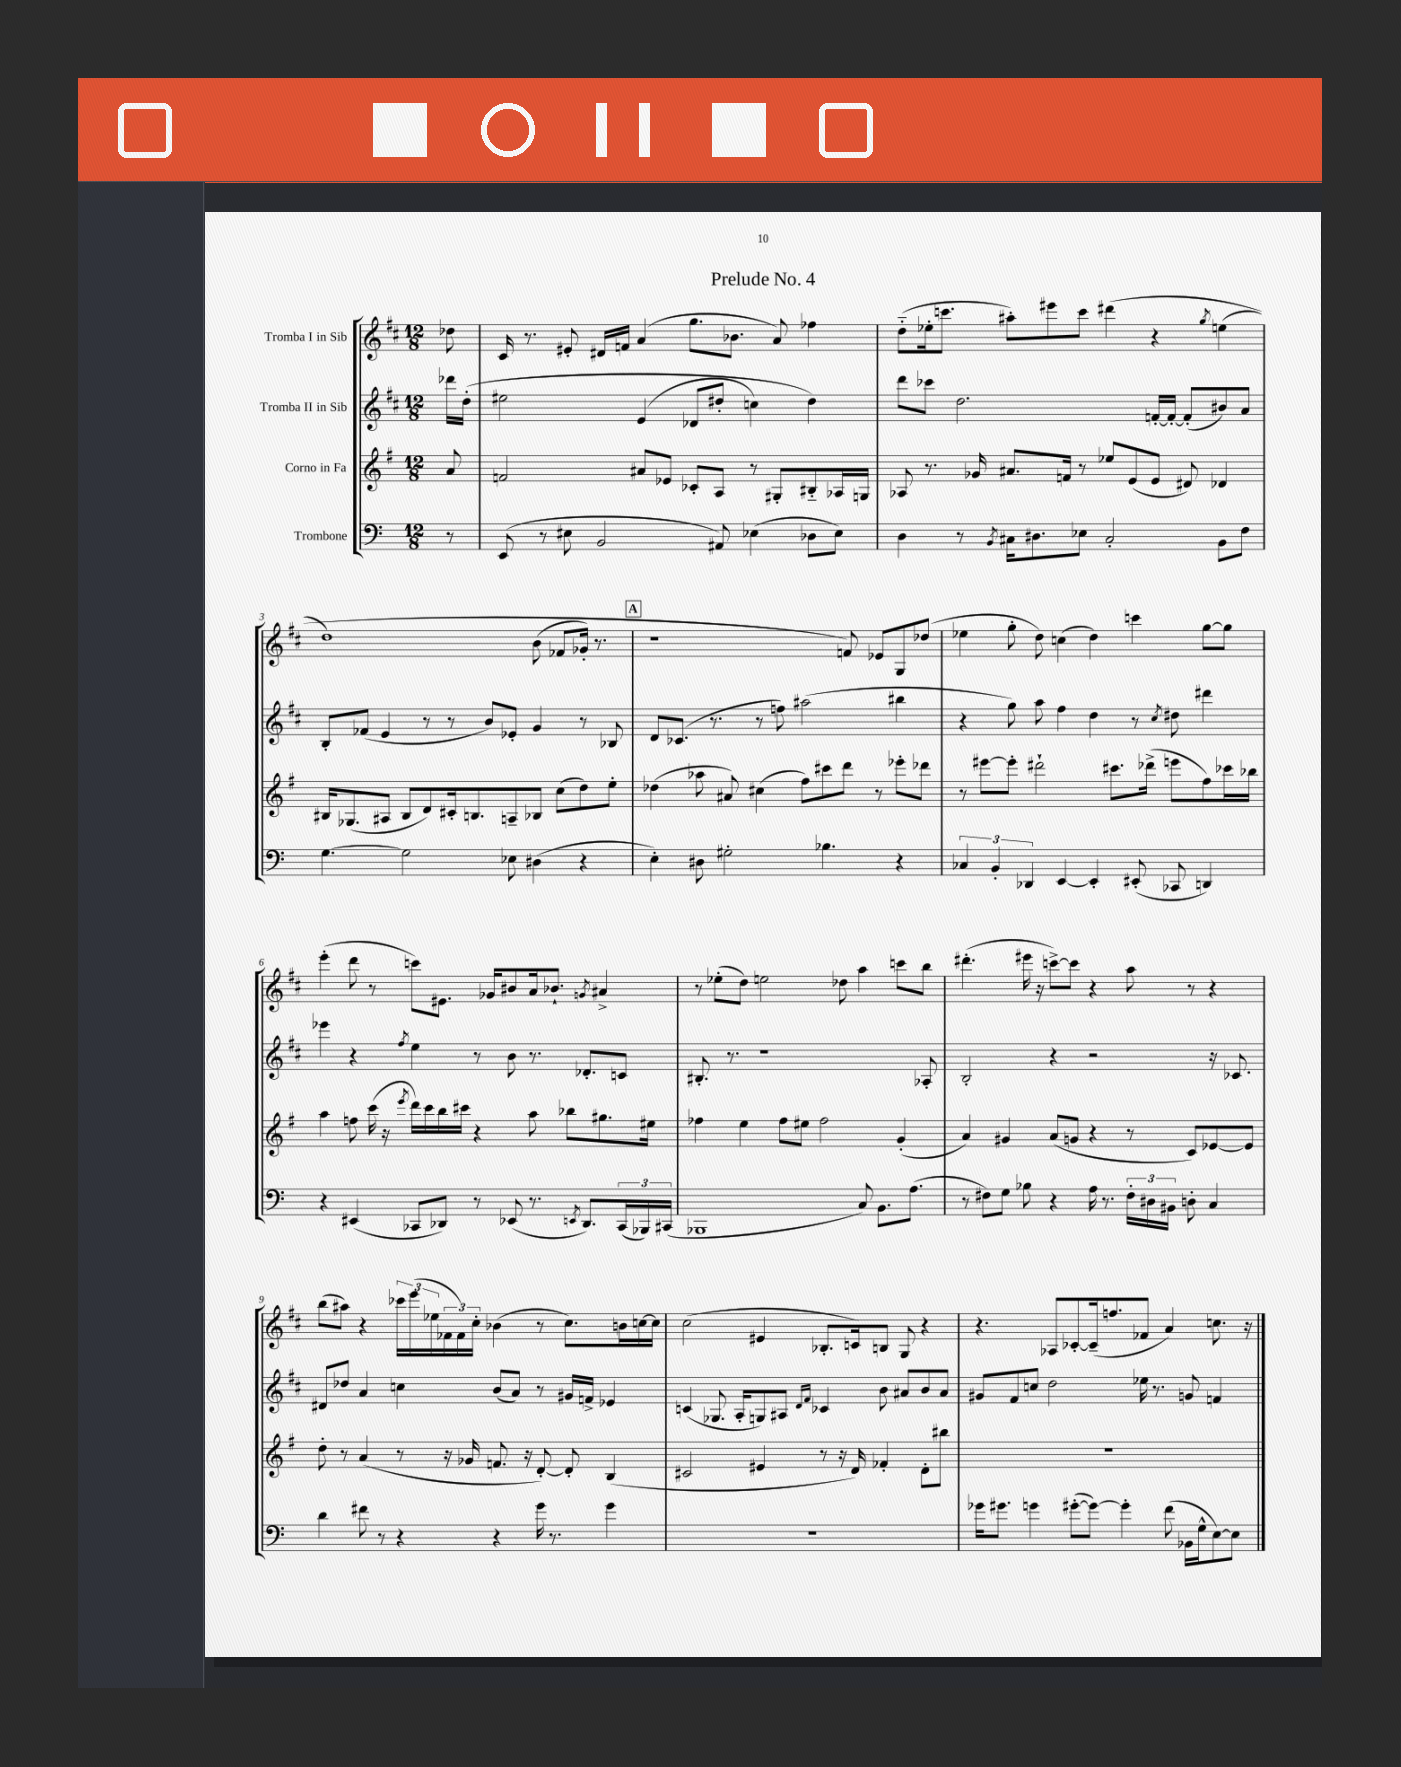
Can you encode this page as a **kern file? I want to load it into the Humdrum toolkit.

**kern	**kern	**kern	**kern
*part4	*part3	*part2	*part1
*staff4	*staff3	*staff2	*staff1
*I"Trombone	*I"Corno in Fa	*I"Tromba II in Sib	*I"Tromba I in Sib
*clefF4	*clefG2	*clefG2	*clefG2
*k[]	*k[f#]	*k[f#c#]	*k[f#c#]
*M12/8	*M12/8	*M12/8	*M12/8
=	=	=	=
8r	8a/	16ddd-X\LL	8dd-X\
.	.	(16dd'\JJ	.
=1	=1	=1	=1
(8EE/	2fn/	2ee#X\	16c#/
.	.	.	8.r
8r	.	.	.
8E#X\	.	.	8e#X'/
2BB/	.	.	16d#X/LL
.	.	.	16fn/JJ
.	8a#X/L	(4e/	(4a/
.	8e-X/J	.	.
.	8c-X'/L	8d-X/L	8.gg\L
8AA#X/)	8A/J	8dd#X'/J	.
.	.	.	8.b-X\J
(4E-X\	8r	4ccn\)	.
.	8G#X'/L	.	8a/)
8D-X\L	8B#X/	4dd#\)	4ff-X\
8E-\J)	16A-X/L	.	.
.	16Gn/JJ	.	.
=2	=2	=2	=2
4D\	8A-X/	8ddd\L	(8dd\L
.	8.r	8ccc-X\J	16ee-X'\k
.	.	.	8.cccn\J
8r	.	2.dd\	.
.	16g-X/	.	.
8qBB/	.	.	.
16C#X\KL	8.a#X/L	.	8aa#X'\L)
8.D#X\	.	.	.
.	.	.	8eee#X\
.	16fn/Jk	.	.
8E-X\J	8r	.	8ccc\J
2C#'/	8ee-X/L	.	(4ddd#X\
.	(8e/	.	.
.	8e/J	[16fn'/LL	4r
.	.	16f'/JJ_	.
.	8d#X/)	(8f'/L]	.
.	.	.	8qgg/
8BB\L	4d-X/	8b#X/)	(4een\
8F\J	.	8a/J	.
!!LO:LB:g=z
=3	=3	=3	=3
[4.G\	16B#X/KL	8B'/L	1dd)
.	(8.G-X/	.	.
.	.	(8f-X/J	.
.	8A#X/J	4e/	.
2G\]	8B#/L	.	.
.	8d/)	8r	.
.	16c#X'/k	8r	.
.	8.Bn/	.	.
.	.	8b/L)	.
8E-X\	8An~/	8e-X'/J	.
(4D#X\	8B-X/J	4g/	(8b\
.	(8cc\L	.	8f-X/L
4r	8dd\)	8r	16g-X'/Jk)
.	.	.	8.r
.	8ee'\J	8B-X/	.
!!LO:REH:place=s1:t=A
=4	=4	=4	=4
4E'\)	(4dd-X\	8d/L	1r
.	.	(8.c-X/J	.
8D#X\	8aa-X\	.	.
.	.	8.r	.
2G#X'\	8a#X/)	.	.
.	(4cc#X\	8r	.
.	.	8ffn\)	.
.	8ff#\L)	(2aa#X\	.
4.B-X\	8ccc#X\	.	.
.	8ddd\J	.	8fn/)
.	8r	.	8e-X/L
4r	8eee-X'\L	4bb#X\	8G/
.	8ddd-X\J	.	(8dd-X/J
=5	=5	=5	=5
6C-X/	8r	4r	4ee-X\
.	[8eee#X\L	.	.
6BB'/	.	.	.
.	8eee#'\J]	8gg\)	8gg'\
6DD-X/	.	.	.
.	2ddd#X`\	8aa\	8dd\)
[4EE/	.	4ff#\	(4ccn\
4EE'/]	.	4dd\	4dd\)
.	8.ccc#X\L	.	.
(8EE#X'/	.	8r	4cccn\
.	(16ddd-X^\Jk	.	.
.	.	8qcc#/	.
8CC-X/	8eeen\L	8dd#X\	.
4DDn/)	8ff#\)	4ddd#X\	[8gg\L
.	16ccc-X\L	.	8gg\J]
.	16bb-X\JJ	.	.
!!LO:LB:g=z
=6	=6	=6	=6
4r	4aa\	4eee-X\	(4eee'\
(4EE#X/	8ffn\	4r	8ddd\
.	(16ccc\	.	8r
.	16r	.	.
.	8qeee/	8qff#/	.
8CC-X/L	16ddd\LL)	4ee\	8cccn\L)
.	16ccc\	.	.
8DD-X/J)	16bb\	.	8.e#X\J
.	16ccc#X\JJ	.	.
8r	4r	8r	.
.	.	.	16g-X/KL
(8EE-X/	.	8b\	8b#X/
8.r	8aa\	8.r	16a/k
.	.	.	8.b-X`/J
.	8bb-X\L	.	.
8qEEn/	.	.	.
8.DD-/L)	.	8.d-X'/L	.
.	.	.	8qgn/
.	8.gg#X\	.	4a#X^/
(24CC-/L	.	8cn/J	.
24BBB-X/)	.	.	.
.	16ee#X\Jk	.	.
(24CC#X/JJ	.	.	.
=7	=7	=7	=7
1BBB-X	4ff-X\	8.B#X'/	8r
.	.	.	(8ee-X'\L
.	.	8.r	.
.	4ee\	.	8dd\J)
.	.	1r	2een\
.	8ff-\L	.	.
.	8ee#X\J	.	.
.	2ff-\	.	.
.	.	.	8dd-X\
8C/)	.	.	4aa\
8.BB\L	.	.	.
.	(4g'/	.	8cccn\L
(8.A\J	.	.	.
.	.	8A-X'/	8bb\J
=8	=8	=8	=8
8r	4a/)	2B'/	(4.ddd#X'\
8F#X\L)	.	.	.
8G\J	4g#X/	.	.
8B-X\	.	.	16eee#X\
.	.	.	16r
4r	(8a/L	4r	[8cccn^\L)
.	8gn/J	.	8ccc\J]
16A\	4r	2r	4r
8.r	.	.	.
24F#'\LL	8r	.	8aa\
24D#X\	.	.	.
24BB#X\JJ	.	.	.
8Dn'\	8c/L)	.	8r
4C/	[8e-X/	16r	4r
.	.	8.c-X/	.
.	8e-/J]	.	.
!!LO:LB:g=z
=9	=9	=9	=9
4d\	8dd'\	8d#X/L	(8bb\L
.	8r	8dd-X/J	8aa#X\J)
8f#X\	(4a/	4a/	4r
8r	.	.	.
4r	8r	4ccn\	24ccc-X\LL
.	.	.	(24eee\
.	.	.	24ee-X\
.	16r	.	24f-X\
.	.	.	24f-\)
.	16g-X/	.	.
.	.	.	24cc#'\JJ
4r	8.fn/	(8b/L	(4b-X\
.	.	8a/J)	.
.	16r	.	.
16g\	[8d'/)	8r	8r
8.r	.	.	.
.	8d'/]	16g#X/LL	8.cc#\L)
.	.	16fn^/JJ	.
4g\	(4B/	4e-X/	.
.	.	.	16bn\L
.	.	.	[16ccn\
.	.	.	16cc\JJ]
=10	=10	=10	=10
1.r	2c#X/	(4cn/	(2cc#\
.	.	8.G-X/	.
.	.	16A'/KL	.
.	4e#X/	8Gn/)	4e#X/
.	.	8A#X/J	.
.	.	16qqd/LL	.
.	.	16qqf#/JJ	.
.	8r	4c-X/	8.B-X'/L
.	16r	.	.
.	16d/)	.	16cn/k)
.	4f-X'/	8b\	8Bn/J
.	.	8a#X/L	8G/
.	8d'\L	8b/	4r
.	8bb#X\J	8a#/J	.
=11	=11	=11	=11
16g-X\KL	1.r	8g#X/L	4.r
8.g#X\J	.	.	.
.	.	8f#/	.
4gn\	.	8ccn/J	.
.	.	2dd\	8A-X/L
([8g#X'\L	.	.	[8c-X'/
8g#\J_)	.	.	(16c-~/k]
.	.	.	8.ffn/
4g#'\]	.	.	.
.	.	16ee-X\	8f-X/J
.	.	8.r	.
(8f\	.	.	4a/)
16BB-X\LL	.	8gn/	.
16G^^\J	.	.	.
[8E\)	.	4fn/	8.ccn\
8E\J]	.	.	.
.	.	.	16r
==	==	==	==
*-	*-	*-	*-
